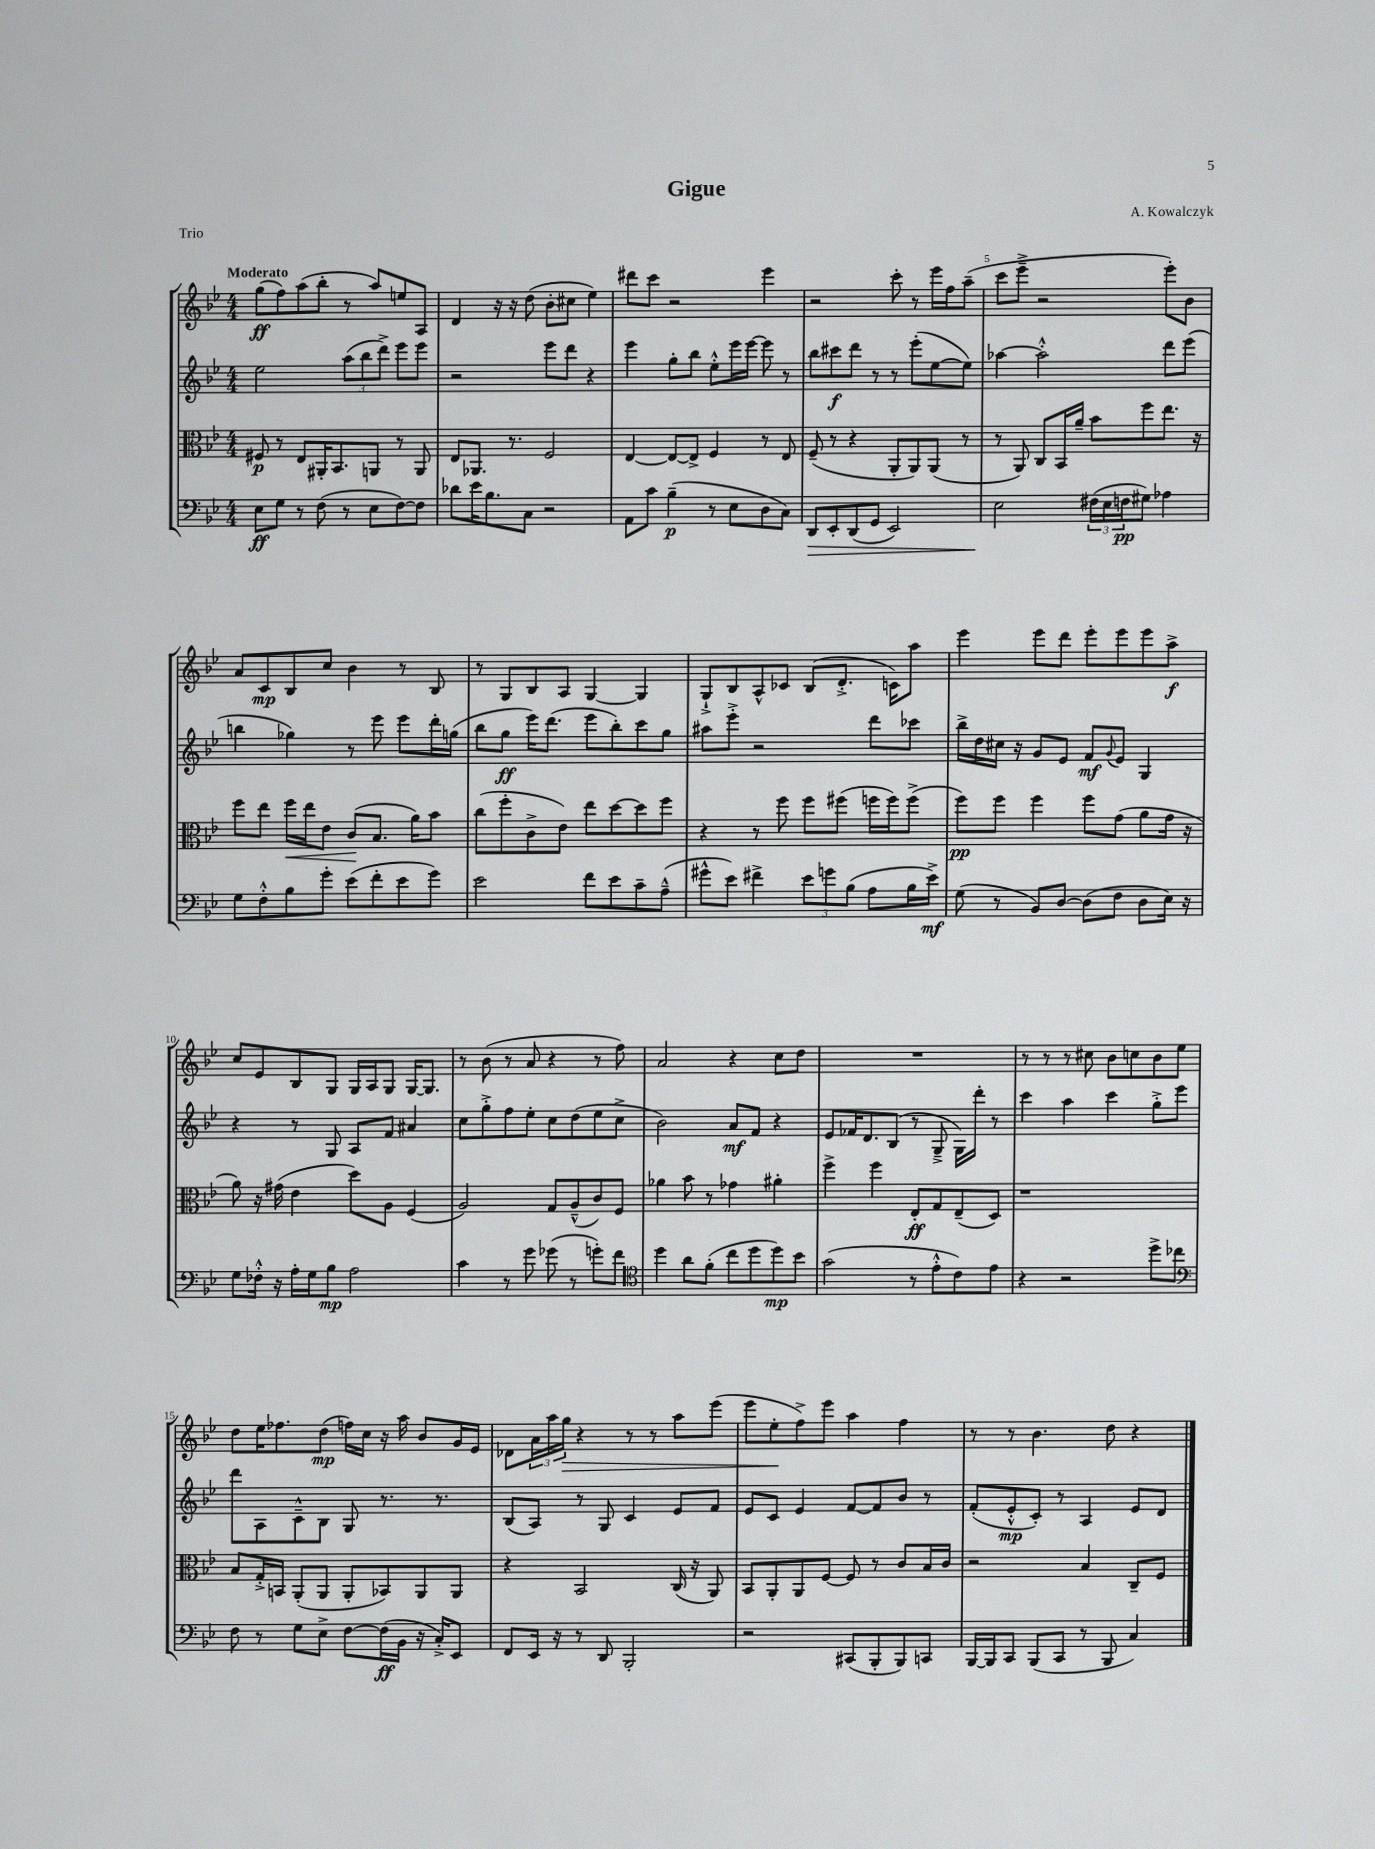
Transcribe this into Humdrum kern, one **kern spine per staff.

**kern	**dynam	**kern	**dynam	**kern	**dynam	**kern	**dynam
*part4	*part4	*part3	*part3	*part2	*part2	*part1	*part1
*staff4	*staff4	*staff3	*staff3	*staff2	*staff2	*staff1	*staff1
*clefF4	*	*clefC3	*	*clefG2	*	*clefG2	*
*k[b-e-]	*	*k[b-e-]	*	*k[b-e-]	*	*k[b-e-]	*
*M4/4	*	*M4/4	*	*M4/4	*	*M4/4	*
=1	=1	=1	=1	=1	=1	=1	=1
!	!	!	!	!	!	!LO:TX:a:B:t=Moderato	!
8E-\L	ff	8F#X/	p	2ee-\	.	(8gg\L	ff
8G\J	.	8r	.	.	.	8ff\)	.
8r	.	8E-/L	.	.	.	(8aa\	.
(8F\	.	16AA#X'/K	.	.	.	8bb-'\J	.
.	.	8.BB-/	.	.	.	.	.
8r	.	.	.	(12aa\L	.	8r	.
.	.	.	.	12bb-\	.	.	.
8E-\L	.	8AAn/J	.	.	.	8aa/L)	.
.	.	.	.	12ddd^\J)	.	.	.
[8F\)	.	8r	.	8eee-\L	.	8een/	.
8F\J]	.	8AA/	.	8eee-\J	.	8A/J	.
=2	=2	=2	=2	=2	=2	=2	=2
8d-X\L	.	8E-/L	.	2r	.	4d/	.
16e-\K	.	8.AA-X/J	.	.	.	.	.
8.B-\	.	.	.	.	.	.	.
.	.	.	.	.	.	16r	.
.	.	8.r	.	.	.	16r	.
8C\J	.	.	.	.	.	(8dd\	.
2r	.	2F/	.	8eee-\L	.	8b-'\L	.
.	.	.	.	8ddd\J	.	8cc#X\J	.
.	.	.	.	4r	.	4ee-\)	.
=3	=3	=3	=3	=3	=3	=3	=3
8AA\L	.	[4E-/	.	4eee-\	.	8ddd#X\L	.
8c\J	.	.	.	.	.	8ccc\J	.
(4B-~\	p	8E-/L_	.	8gg'\L	.	2r	.
.	.	8E-^/J]	.	8bb-\J	.	.	.
8r	.	4F/	.	8ee-'^^\L	.	.	.
8E-\L	.	.	.	16eee-\L	.	.	.
.	.	.	.	[16eee-\JJ	.	.	.
8D\	.	8r	.	8eee-\]	.	4eee-\	.
8C\J)	.	8E-/	.	8r	.	.	.
=4	=4	=4	=4	=4	=4	=4	=4
!	!LO:HP:b	!	!	!	!	!	!
8DD/L	>	(8F~/	.	8bb-\L	.	2r	.
8EE-'/	.	8r	.	8ccc#X\	f	.	.
(8DD/	.	4r	.	8ddd\J	.	.	.
8GG/J	.	.	.	8r	.	.	.
2EE-/)	.	8AA'/L	.	8r	.	8ccc'\	.
.	.	8AA/)	.	(8eee-'\L	.	8r	.
.	.	(8AA/J	.	[8ee-\	.	16eee-\LL	.
.	.	.	.	.	.	16ff\J	.
.	.	8r	.	8ee-\J])	.	(8aa~\J	.
=5	=5	=5	=5	=5	=5	=5	=5
2E-\	.	8r	.	[4aa-X\	.	8ccc\L	.
.	.	8AA/)	.	.	.	8eee-~^\J	.
.	.	8C/L	.	2aa-'^^\]	.	2r	.
.	.	16BB-/L	.	.	.	.	.
.	.	16a~/JJ	.	.	.	.	.
(24F#X\LL	]	8b-\L	.	.	.	.	.
24E-\	.	.	.	.	.	.	.
24Fn\J	pp	.	.	.	.	.	.
8G#X\J)	.	8ff\	.	.	.	.	.
4A-X\	.	8.ee-\J	.	8ddd\L	.	8eee-'\L)	.
.	.	.	.	(8eee-\J	.	8b-\J	.
.	.	16r	.	.	.	.	.
!!LO:LB:g=z
=6	=6	=6	=6	=6	=6	=6	=6
8G\L	.	8ff\L	.	4bbn\	.	8a/L	.
8F'^^\	.	8ee-\J	.	.	.	8c/	mp
!	!	!	!LO:HP:b	!	!	!	!
8B-\	.	16ff\LL	<	4gg-X\)	.	8B-/	.
.	.	16ee-\J	.	.	.	.	.
8g'\J	.	8e-\J	.	.	.	8cc/J	.
(8e-\L	.	(8c/L	.	8r	.	4b-\	.
8f'\	.	8.B-/J	[	8eee-\	.	.	.
8e-\	.	.	.	8eee-\L	.	8r	.
.	.	16a\KL)	.	.	.	.	.
8g\J)	.	8b-\J	.	16ddd'\L	.	8B-/	.
.	.	.	.	(16ggn\JJ	.	.	.
=7	=7	=7	=7	=7	=7	=7	=7
2e-\	.	(8cc\L	.	8bb-\L	.	8r	.
.	.	8ff'\	.	8gg\J	ff	8G/L	.
.	.	8c^\	.	16eee-\KL)	.	8B-/	.
.	.	.	.	(8.ddd\J	.	.	.
.	.	8e-\J)	.	.	.	8A/J	.
8f\L	.	8ee-\L	.	8eee-\L	.	[4G/	.
8e-\	.	[8dd\	.	8bb-'\)	.	.	.
8c~\	.	8dd\]	.	8ccc\	.	4G/]	.
(8A~^^\J	.	8ff\J	.	8gg\J	.	.	.
=8	=8	=8	=8	=8	=8	=8	=8
8g#X^^\L	.	4r	.	8aa#X\L	.	8G`^/L	.
8e-\J)	.	.	.	8eee-'^\J	.	8B-/	.
4f#X^\	.	8r	.	2r	.	8A^^/	.
.	.	8ff\	.	.	.	8c-X/J	.
12e-\L	.	8ff\L	.	.	.	(8B-/L	.
12gn\	.	.	.	.	.	.	.
.	.	(8ff#X\J	.	.	.	8.d'^/J	.
(12B-\J	.	.	.	.	.	.	.
8A\L	.	16ffn\LL	.	8ddd\L	.	.	.
.	.	16ff\J)	.	.	.	16cn\KL)	.
16B-\L	.	(8ff^\J	.	8ccc-X\J	.	8aa\J	.
16e-^\JJ)	mf	.	.	.	.	.	.
=9	=9	=9	=9	=9	=9	=9	=9
(8G\	.	8ff\L)	pp	16bb-^\LL	.	4eee-\	.
.	.	.	.	16dd\	.	.	.
8r	.	8ff\J	.	16cc#X\JJ	.	.	.
.	.	.	.	16r	.	.	.
8BB-/L)	.	4ff\	.	8g/L	.	8eee-\L	.
[8D/J	.	.	.	8e-/J	.	8ddd\J	.
(8D\L]	.	8ff\L	.	8f/L	mf	8eee-'\L	.
.	.	.	.	8qqg/	.	.	.
8F\J	.	(8g\J	.	8e-/J	.	8eee-\	.
8D\L	.	8a\L	.	4G/	.	8eee-\	.
16E-\Jk)	.	16g\Jk	.	.	.	8aa^\J	f
16r	.	16r	.	.	.	.	.
!!LO:LB:g=z
=10	=10	=10	=10	=10	=10	=10	=10
8G\L	.	8a\)	.	4r	.	8cc/L	.
16F-X'^^\Jk	.	16r	.	.	.	8e-/	.
16r	.	(16g#X\	.	.	.	.	.
16A'\LL	.	4e-\	.	8r	.	8B-/	.
16G\J	.	.	.	.	.	.	.
8B-\J	mp	.	.	8G/	.	8G/J	.
2A\	.	8dd\L)	.	8A/L	.	16G/LL	.
.	.	.	.	.	.	16A/J	.
.	.	8A\J	.	8f/J	.	8G/J	.
.	.	(4F/	.	4a#X/	.	[16G/KL	.
.	.	.	.	.	.	8.G/J]	.
=11	=11	=11	=11	=11	=11	=11	=11
4c\	.	2A/)	.	8cc\L	.	8r	.
.	.	.	.	8gg'^\	.	(8b-\	.
8r	.	.	.	8ff\	.	8r	.
8g\	.	.	.	8ee-'\J	.	8a/	.
(8g-X\	.	8G/L	.	8cc\L	.	4r	.
8r	.	(8A~^^/	.	(8dd\	.	.	.
8gn'\L)	.	8c/)	.	8ee-\	.	8r	.
8f\J	.	8F/J	.	8cc^\J	.	8ff\)	.
=12	=12	=12	=12	=12	=12	=12	=12
*clefC4	*	*	*	*	*	*	*
4dd\	.	4a-X\	.	2b-\)	.	2a/	.
8a\L	.	8b-\	.	.	.	.	.
(8f'\J	.	8r	.	.	.	.	.
8cc\L	.	4g-X\	.	8a/L	mf	4r	.
8dd\	.	.	.	8f/J	.	.	.
8dd\)	mp	4a#X'\	.	4r	.	8cc\L	.
8b-\J	.	.	.	.	.	8dd\J	.
=13	=13	=13	=13	=13	=13	=13	=13
(2g\	.	4ff^\	.	8e-/L	.	1r	.
.	.	.	.	16f-X/K	.	.	.
.	.	.	.	8.d/	.	.	.
.	.	4ff\	.	.	.	.	.
.	.	.	.	(8B-/J	.	.	.
8r	.	8E-'/L	ff	8r	.	.	.
8e-'^^\L	.	8G/	.	8G~^/	.	.	.
8c\)	.	(8E-~/	.	16G\LL)	.	.	.
.	.	.	.	16ddd'\JJ	.	.	.
8e-\J	.	8D/J)	.	8r	.	.	.
=14	=14	=14	=14	=14	=14	=14	=14
4r	.	1r	.	4ccc\	.	8r	.
.	.	.	.	.	.	8r	.
2r	.	.	.	4aa\	.	8r	.
.	.	.	.	.	.	8cc#X\	.
.	.	.	.	4ccc\	.	8b-\L	.
.	.	.	.	.	.	8ccn\	.
8dd^\L	.	.	.	8gg'^\L	.	8b-\	.
8cc-X\J	.	.	.	8eee-\J	.	8ee-\J	.
!!LO:LB:g=z
=15	=15	=15	=15	=15	=15	=15	=15
*clefF4	*	*	*	*	*	*	*
8F\	.	8B-/L	.	8ddd\L	.	8dd\L	.
8r	.	16G'^/L	.	8A\	.	16ee-\K	.
.	.	16BBn/JJ	.	.	.	8.ff-X\	.
8G\L	.	(8AA'/L	.	8c~^^\	.	.	.
8E-^\J	.	8AA/J	.	8B-\J	.	(8dd\J	mp
[8F\L	.	8AA'/L	.	8G/	.	16ffn\LL)	.
.	.	.	.	.	.	16cc\JJ	.
(16F\L]	ff	8BB-X/)	.	8.r	.	16r	.
16BB-\JJ	.	.	.	.	.	16aa\	.
16r	.	8AA/	.	.	.	8b-/L	.
16C'^/KL)	.	.	.	8.r	.	.	.
8EE-/J	.	8AA/J	.	.	.	16g/L	.
.	.	.	.	.	.	16e-/JJ	.
=16	=16	=16	=16	=16	=16	=16	=16
8FF/L	.	4r	.	(8B-/L	.	8d-X\L	.
16EE-/Jk	.	.	.	8A/J)	.	24a\L	.
.	.	.	.	.	.	24aa\	.
16r	.	.	.	.	.	.	.
!	!	!	!	!	!	!	!LO:HP:b
.	.	.	.	.	.	24gg\JJ	>
8r	.	2BB-/	.	8r	.	4r	.
8DD/	.	.	.	8G/	.	.	.
2BBB-'/	.	.	.	4c/	.	8r	.
.	.	.	.	.	.	8r	.
.	.	(16C/	.	8e-/L	.	8aa\L	.
.	.	16r	.	.	.	.	.
.	.	8AA/)	.	8f/J	.	(8eee-\J	.
=17	=17	=17	=17	=17	=17	=17	=17
2r	.	8BB-/L	.	8e-/L	.	8eee-\L	.
.	.	8AA'/	.	8c/J	.	8ee-'\	.
.	.	8AA/	.	4e-/	.	8ff^\)	]
.	.	[8F/J	.	.	.	8eee-\J	.
(8CC#X/L	.	8F/]	.	[8f/L	.	4aa\	.
8BBB-'/	.	8r	.	8f/]	.	.	.
8BBB-/)	.	8c/L	.	8b-/J	.	4ff\	.
8CCn/J	.	16B-/L	.	8r	.	.	.
.	.	16c/JJ	.	.	.	.	.
=18	=18	=18	=18	=18	=18	=18	=18
[16BBB-/LL	.	2r	.	(8f'/L	.	8r	.
16BBB-/J]	.	.	.	.	.	.	.
8CC/J	.	.	.	8e-'^^/	mp	8r	.
(8BBB-/L	.	.	.	8c'/J)	.	4.b-\	.
8CC/J	.	.	.	8r	.	.	.
8r	.	4B-/	.	4A/	.	.	.
8BBB-/	.	.	.	.	.	8dd\	.
4C/)	.	8C~/L	.	8e-/L	.	4r	.
.	.	8F/J	.	8d/J	.	.	.
==	==	==	==	==	==	==	==
*-	*-	*-	*-	*-	*-	*-	*-
